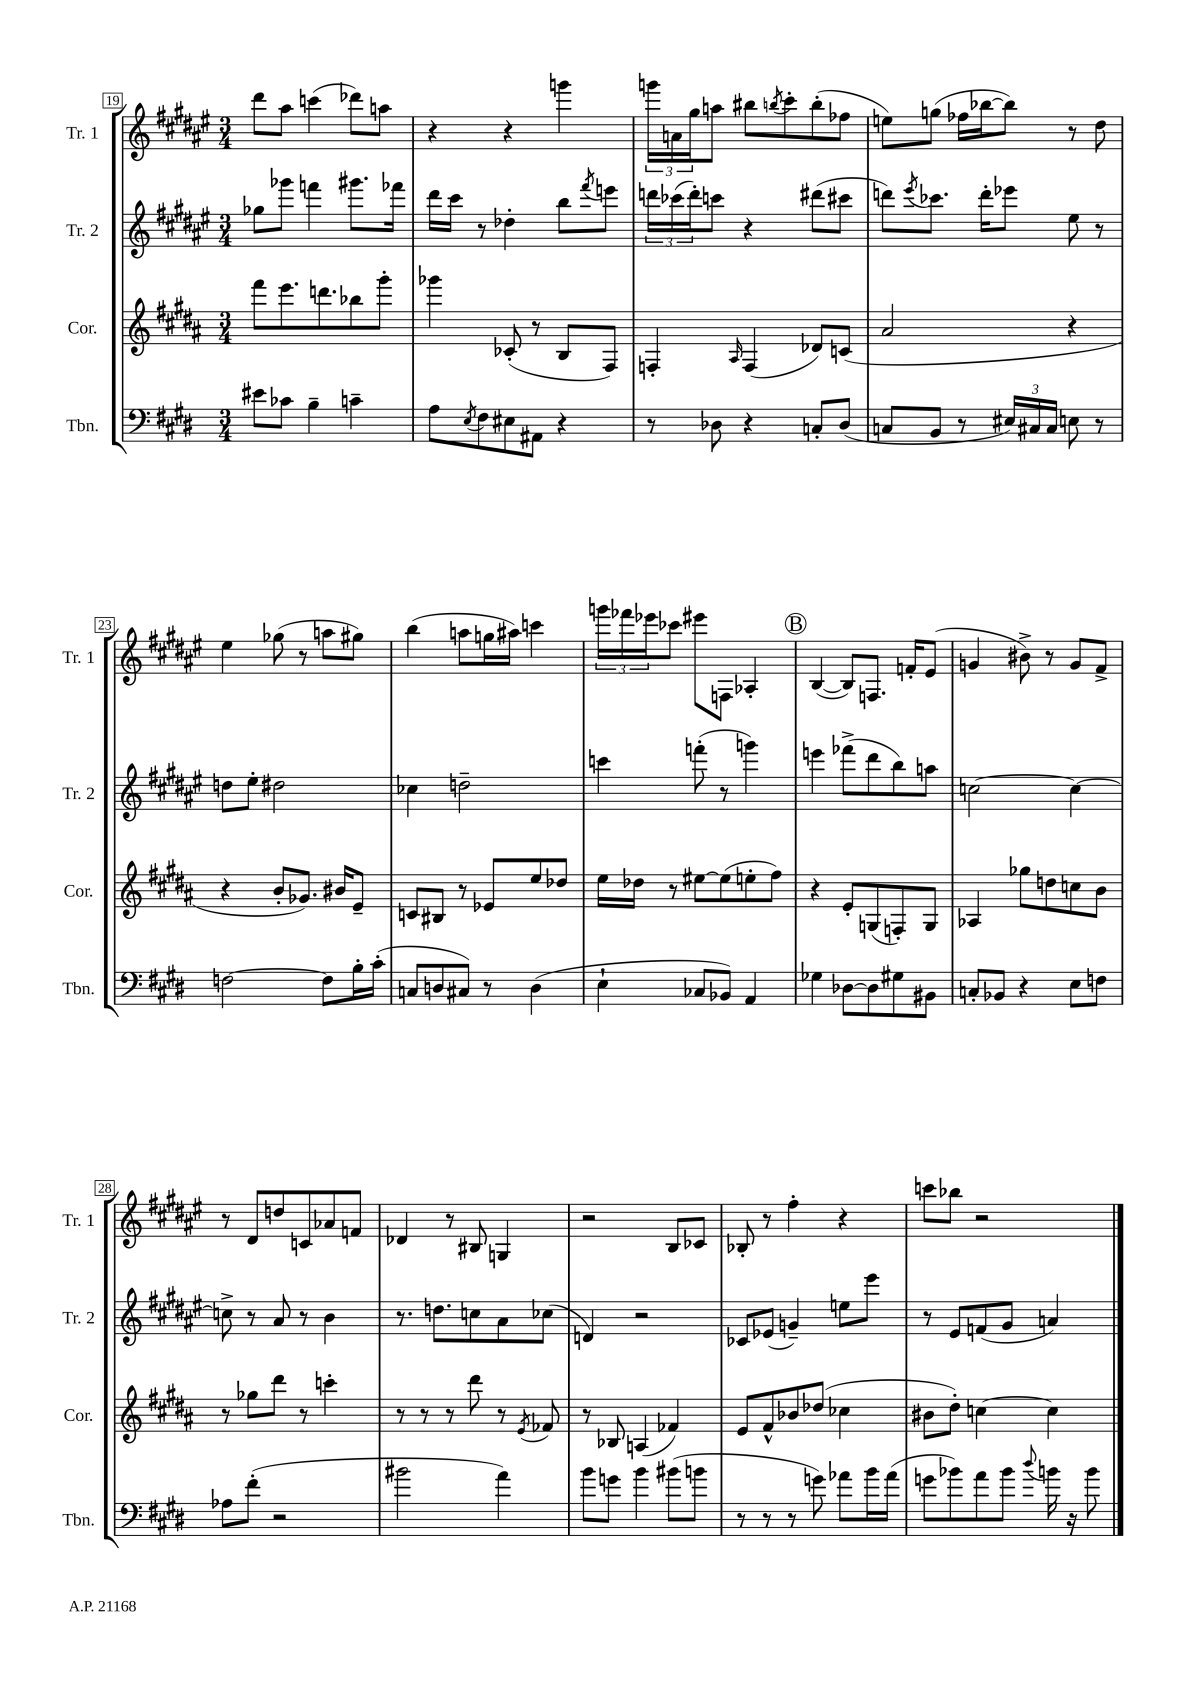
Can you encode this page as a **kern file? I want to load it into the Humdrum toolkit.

**kern	**kern	**kern	**kern
*staff4	*staff3	*staff2	*staff1
*clefF4	*clefG2	*clefG2	*clefG2
*k[f#c#g#d#]	*k[f#c#g#d#a#]	*k[f#c#g#d#a#e#]	*k[f#c#g#d#a#e#]
*M3/4	*M3/4	*M3/4	*M3/4
8e#	8fff#	8gg-	8ddd#
8c-	8.eee	8ggg-	8aa#
4B~	.	4fff	(4ccc
.	8.ddd	.	.
4c~	8bb-	8.ggg#	8ddd-)
.	8ggg#'	.	8aa
.	.	16fff-	.
=	=	=	=
8A	4ggg-	16ddd#	4r
.	.	16ccc#	.
8qE	.	.	.
8F#	.	8r	.
8E#	(8c-'	4dd-'	4r
8AA#	8r	.	.
4r	8B	8bb	4ggg
.	.	8qfff#	.
.	8F#)	8eee	.
=	=	=	=
8r	4F'	24ddd	24ggg
.	.	(24ccc-	24a
.	.	24ddd')	24gg#
8D-	.	8ccc	8aa
.	16qqA#	.	.
4r	(4F	4r	8bb#
.	.	.	8qbb
.	.	.	8ccc#'
8C'	8d-)	(8ddd#	(8bb'
(8D-	(8c	8ccc#	8ff-
=	=	=	=
8C	2a#	8ddd)	8ee)
.	.	8qeee#	.
8BB	.	8.ccc-	(8gg
8r	.	.	16ff-
.	.	16ddd'	[16bb-
24E#)	.	8eee-	8bb-])
24C#	.	.	.
24C#	.	.	.
8E	4r	8ee#	8r
8r	.	8r	8dd#
=	=	=	=
[2F	4r	8dd	4ee#
.	.	8ee#'	.
.	8b'	2dd#	(8gg-
.	8.g-)	.	8r
8F]	.	.	8aa
.	16b#	.	.
16B'	8e~	.	8gg#)
(16c#'	.	.	.
=	=	=	=
8C	8c	4cc-	(4bb
8D	8B#	.	.
8C#)	8r	2dd~	8aa
8r	8e-	.	16gg
.	.	.	16aa#)
(4D	8ee	.	4ccc
.	8dd-	.	.
=	=	=	=
4E`	16ee	4ccc	24ggg
.	.	.	24fff-
.	16dd-	.	.
.	.	.	24eee-
.	8r	.	8ccc-
8C-	[8ee#	(8fff'	8eee#
8BB-)	(8ee#]	8r	8F
4AA	8ee'	4ggg)	4A-'
.	8ff#)	.	.
=	=	=	=
4G-	4r	4eee	([4B
[8D-	8e'	(8fff-^	8B])
8D-]	(8G	8ddd#	8.F
8G#	8F')	8bb)	.
.	.	.	16f'
8BB#	8G	8aa	(8e#
=	=	=	=
8C'	4A-	[2cc	4g
8BB-	.	.	.
4r	8gg-	.	8b#^)
.	8dd	.	8r
8E	8cc	4cc_	8g
8F	8b	.	8f#^
=	=	=	=
8A-	8r	8cc^]	8r
(8f#'	8gg-	8r	8d#
2r	8ddd#	8a#	8dd
.	8r	8r	8c
.	4ccc'	4b	8a-
.	.	.	8f
=	=	=	=
2b#	8r	8.r	4d-
.	8r	.	.
.	.	8.dd	.
.	8r	.	8r
.	8ddd#	8cc	8B#
4a)	8r	8a#	4G
.	8qe	.	.
.	8f-	(8cc-	.
=	=	=	=
8b	8r	4d)	2r
8g	8B-	.	.
4b	(4A	2r	.
(8b#	4f-)	.	8B
8b	.	.	8c-
=	=	=	=
8r	8e	8c-	8B-'
8r	8f#^^	(8e-	8r
8r	8b-	4g~)	4ff#'
8g)	(8dd-	.	.
8a-	4cc-	8ee	4r
16b	.	8eee#	.
(16a-	.	.	.
=	=	=	=
8g	8b#	8r	8ccc
8b-)	8dd#')	8e#	8bb-
8a	[4cc	(8f	2r
8b-	.	8g#	.
8qqdd#	.	.	.
16b	4cc]	4a)	.
16r	.	.	.
8b	.	.	.
==	==	==	==
*-	*-	*-	*-
